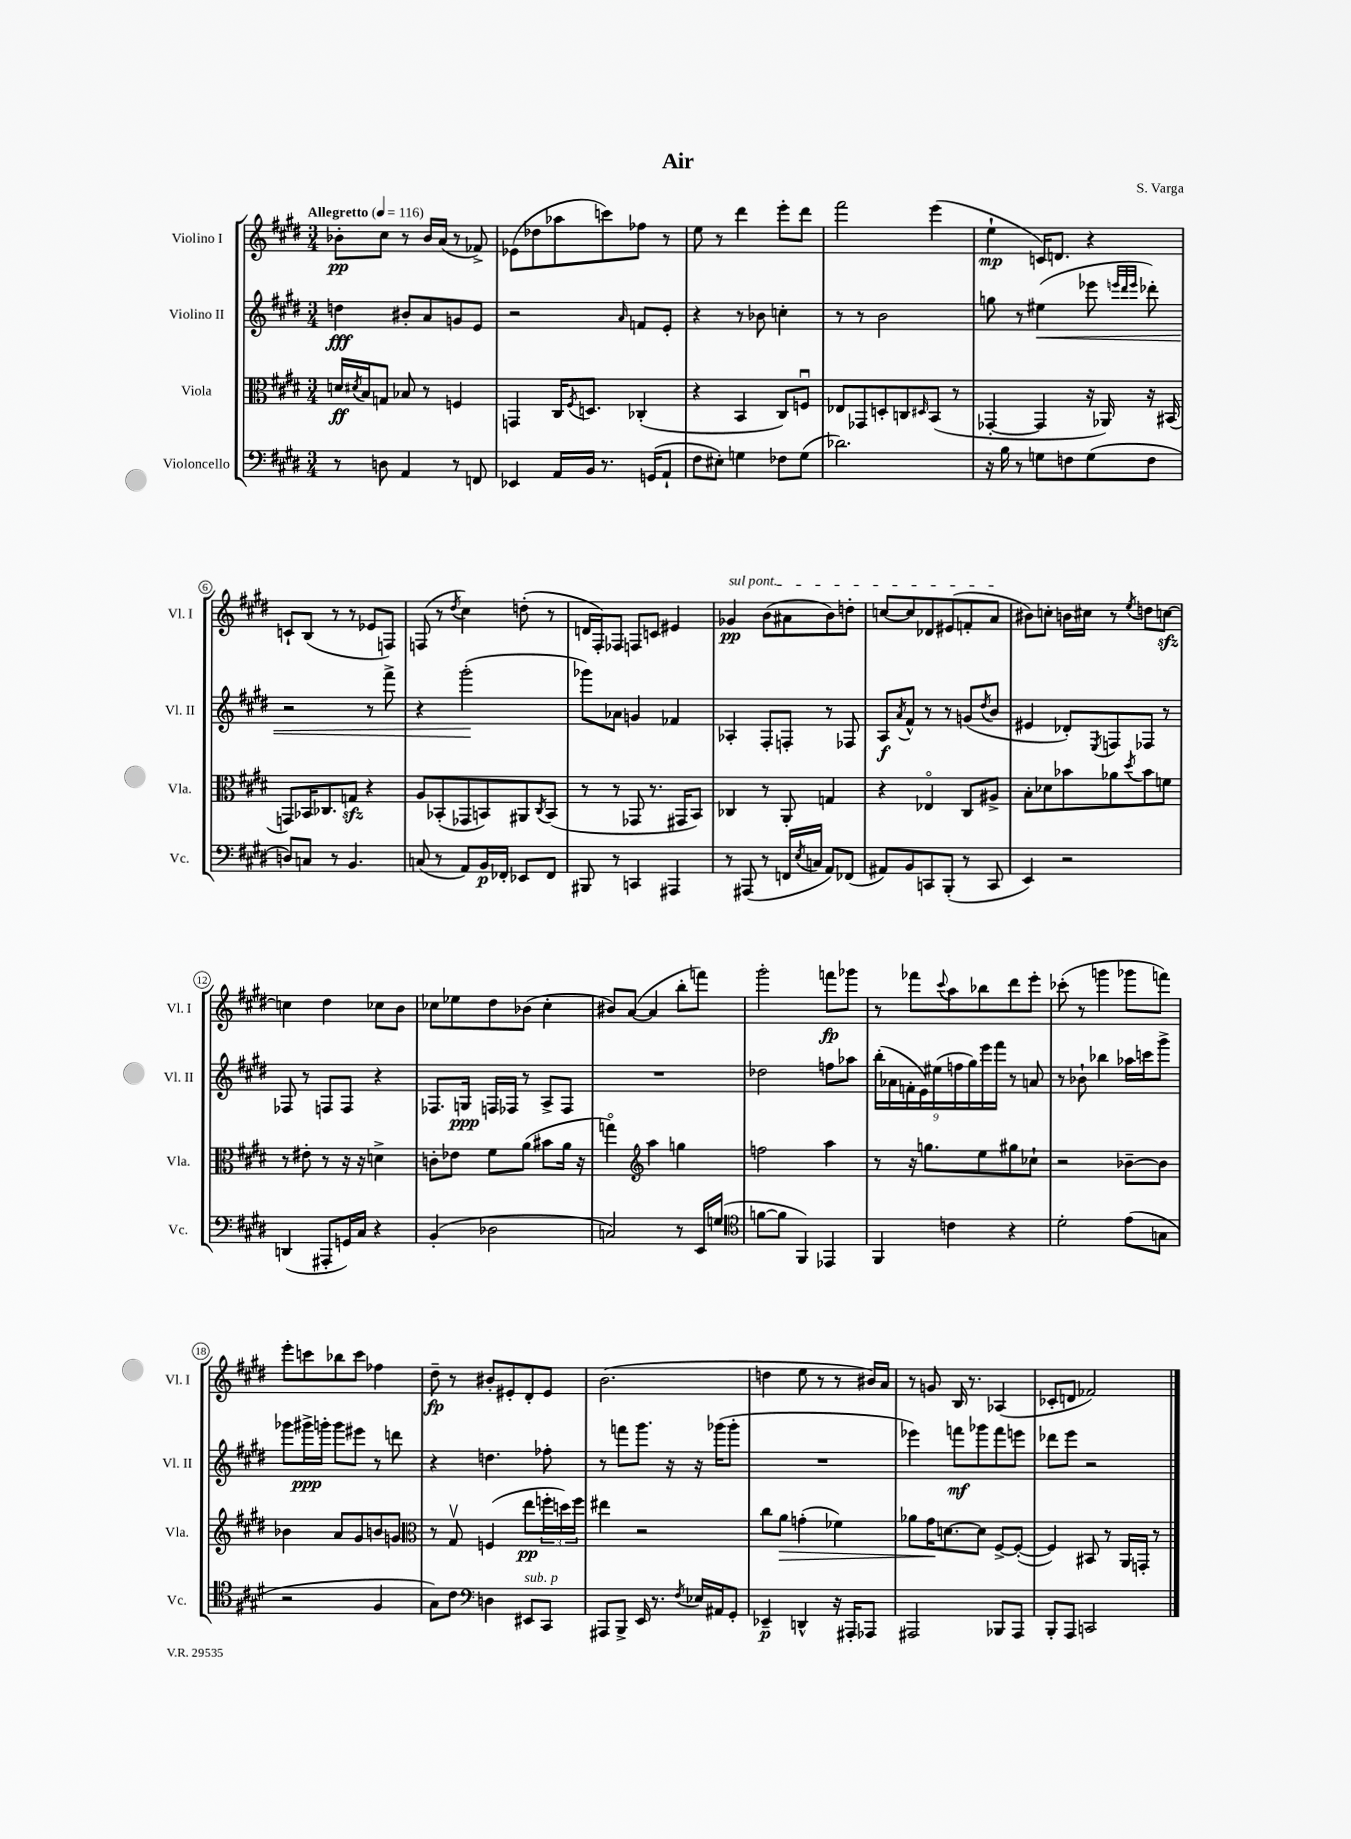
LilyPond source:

\header { title = "Air" composer = "S. Varga" }
<<
\new StaffGroup <<
\new Staff = "s0" \with { instrumentName = "Violino I" shortInstrumentName = "Vl. I" } {
    \clef treble \key e \major \numericTimeSignature \time 3/4 \tempo "Allegretto" 4 = 116
    bes'8-.\pp cis''8 r8 bes'16 a'16( r8 fes'8->) |
    ees'8( des''8 aes''8 c'''8) fes''8 r8 |
    e''8 r8 dis'''4 e'''8-. dis'''8 |
    fis'''2 e'''4( |
    e''4-!\mp c'16) d'8. r4 |
    c'8-! b8( r8 r8 ees'8 f8) |
    f8( r8 \acciaccatura { dis''8 } cis''4) d''8-.( r8 |
    d'16 fis16-.) fes8 f8 c'8 eis'4 |
    \once \override TextSpanner.bound-details.left.text = \markup { \italic "sul pont." } ges'4\pp\startTextSpan b'8( ais'8 b'8) d''8-. |
    c''8~ c''8 des'8 eis'8( f'8-. a'8\stopTextSpan |
    bis'8) c''8-. b'16 cis''16 r8 \acciaccatura { e''8 } d''8 c''8~\sfz |
    c''4 dis''4 ces''8 b'8 |
    ces''8 ees''8 dis''8 bes'8( ces''4-. |
    bis'8) a'8~( a'4 b''8-. f'''8) |
    gis'''2-. f'''8\fp ges'''8 |
    r8 fes'''8 \appoggiatura { cis'''8 } a''8 bes''8 dis'''8 e'''8-. |
    ces'''8-.( r8 g'''4 ges'''8 f'''8) |
    e'''8-. c'''8 bes''8 c'''8 fes''4 |
    dis''8--\fp r8 bis'8-. eis'8-. dis'8-. eis'8 |
    b'2.( |
    d''4 e''8 r8 r8 bis'16) a'16 |
    r8 g'8 b16 r8. aes4( |
    ces'8-. d'8 fes'2) \bar "|." |
}
\new Staff = "s1" \with { instrumentName = "Violino II" shortInstrumentName = "Vl. II" } {
    \clef treble \key e \major \numericTimeSignature \time 3/4
    d''4\fff bis'8-. a'8 g'8 e'8 |
    r2 \grace { a'16 } f'8 e'8-. |
    r4 r8 bes'8 c''4-. |
    r8 r8 b'2 |
    g''8 r8 eis''4\<( ees'''8 \grace { e'''32 dis'''32 e'''32 } des'''8-.) |
    r2 r8 fis'''8-> |
    r4 gis'''2-.\!( |
    ges'''8) aes'8 g'4 fes'4 |
    aes4-. fis8-. f8-. r8 fes8 |
    a8\f \acciaccatura { a'8 } fis'8-^ r8 r8 g'8( \acciaccatura { dis''8 } b'8 |
    eis'4 des'8-.) \acciaccatura { e8 } f8 fes8 r8 |
    fes8 r8 f8 f8 r4 |
    fes8. g16\ppp f16 fes16 r8 a8-> fes8 |
    R2. |
    des''2 f''8 aes''8 |
    \tuplet 9/8 { b''16-.( aes'16 f'16-. e'16) eis''16( f''16 gis''16) e'''16 fis'''16 } r8 a'8 |
    r8 bes'8-! bes''4 aes''16 c'''16 gis'''8-> |
    ges'''8 gis'''16->\ppp g'''16-. g'''8 eis'''8 r8 d'''8 |
    r4 d''4. fes''8-. |
    r8 f'''8 gis'''8. r16 r16 ges'''16( ges'''8-. |
    R2. |
    ees'''4) f'''8\mf ges'''8 f'''8 e'''8 |
    des'''8 e'''8 r2 \bar "|." |
}
\new Staff = "s2" \with { instrumentName = "Viola" shortInstrumentName = "Vla." } {
    \clef alto \key e \major \numericTimeSignature \time 3/4
    d'16\ff \acciaccatura { dis'8 } b16 g8 bes8 r8 f4 |
    g,4 cis16 \acciaccatura { fis8 } d8. ces4-.( |
    r4 b,4 cis8) f8\downbow |
    ees8 ges,8 d8-. c8 \grace { dis16 } b,8( r8 |
    ges,4~-. ges,4 r16 aes,16) r16 bis,16( |
    g,8) bes,16 ces8. g8\sfz r4 |
    a8 bes,8-.( ges,8 b,8) ais,8 \acciaccatura { cis8 } b,8( |
    r8 r8 ges,8 r8. gis,16 b,8) |
    ces4 r8 a,8-. g4 |
    r4 ees4\flageolet cis8 ais8-> |
    b8-. des'8 bes'8 aes'8 \acciaccatura { dis''8 } bes'8 f'8 |
    r8 eis'8-. r8 r16 r16 d'4-> |
    c'8-. ees'8 fis'8 a'8( bis'8 a'16 r16 |
    g''4\flageolet) \clef treble a''4 g''4 |
    f''2 a''4 |
    r8 r16 g''8. e''8 gis''8 ces''8-! |
    r2 bes'8~-- bes'8 |
    bes'4 a'8 gis'8 b'8 g'8 |
    \clef alto r8 gis8\upbow f4( e''8\pp \tuplet 3/2 { f''16-. d''16) f''16 } |
    eis''4 r2 |
    cis''8 a'8\> g'4-.( fes'4) |
    aes'8 gis'16\! d'8.~ d'8 fis8~-> fis8~-.( |
    fis4) bis,8 r8 a,16 g,16-. r8 \bar "|." |
}
\new Staff = "s3" \with { instrumentName = "Violoncello" shortInstrumentName = "Vc." } {
    \clef bass \key e \major \numericTimeSignature \time 3/4
    r8 d8 a,4 r8 f,8 |
    ees,4 a,16 b,16 r8. g,16( a,8-! |
    fis8 eis8-.) g4 fes8 g8( |
    des'2.) |
    r16 b16 r8 g8 f8 g8( f8 |
    d8) c8 r8 b,4. |
    c8( r8 a,8) b,16\p fes,16-. ees,8 fes,8 |
    bis,,8 r8 c,4 ais,,4 |
    r8 ais,,8( r8 f,16 \acciaccatura { e8 } c16 a,8) fes,8( |
    ais,8) b,8 c,8 b,,8-.( r8 c,8 |
    e,4) r2 |
    d,4( ais,,8-. g,16) cis16 r4 |
    b,4-.( des2 |
    c2) r8 e,16 g16( |
    \clef tenor f'8~ f'8 fis,4) ees,4 |
    fis,4 c'4 r4 |
    dis'2-. e'8( g8 |
    r2 fis4 |
    gis8) cis'8 \clef bass d4 eis,8^\markup { \italic "sub. p" } cis,8 |
    ais,,8 b,,8-> e,16 r8. \acciaccatura { fis8 } ees16 ais,16 gis,8-. |
    ees,4--\p d,4-^ r16 ais,,16-. aes,,8 |
    ais,,2 bes,,8 ais,,8 |
    b,,8-. a,,8 c,2 \bar "|." |
}
>>
>>
\layout { \context { \Score \override BarNumber.stencil = #(make-stencil-circler 0.1 0.3 ly:text-interface::print) } }
